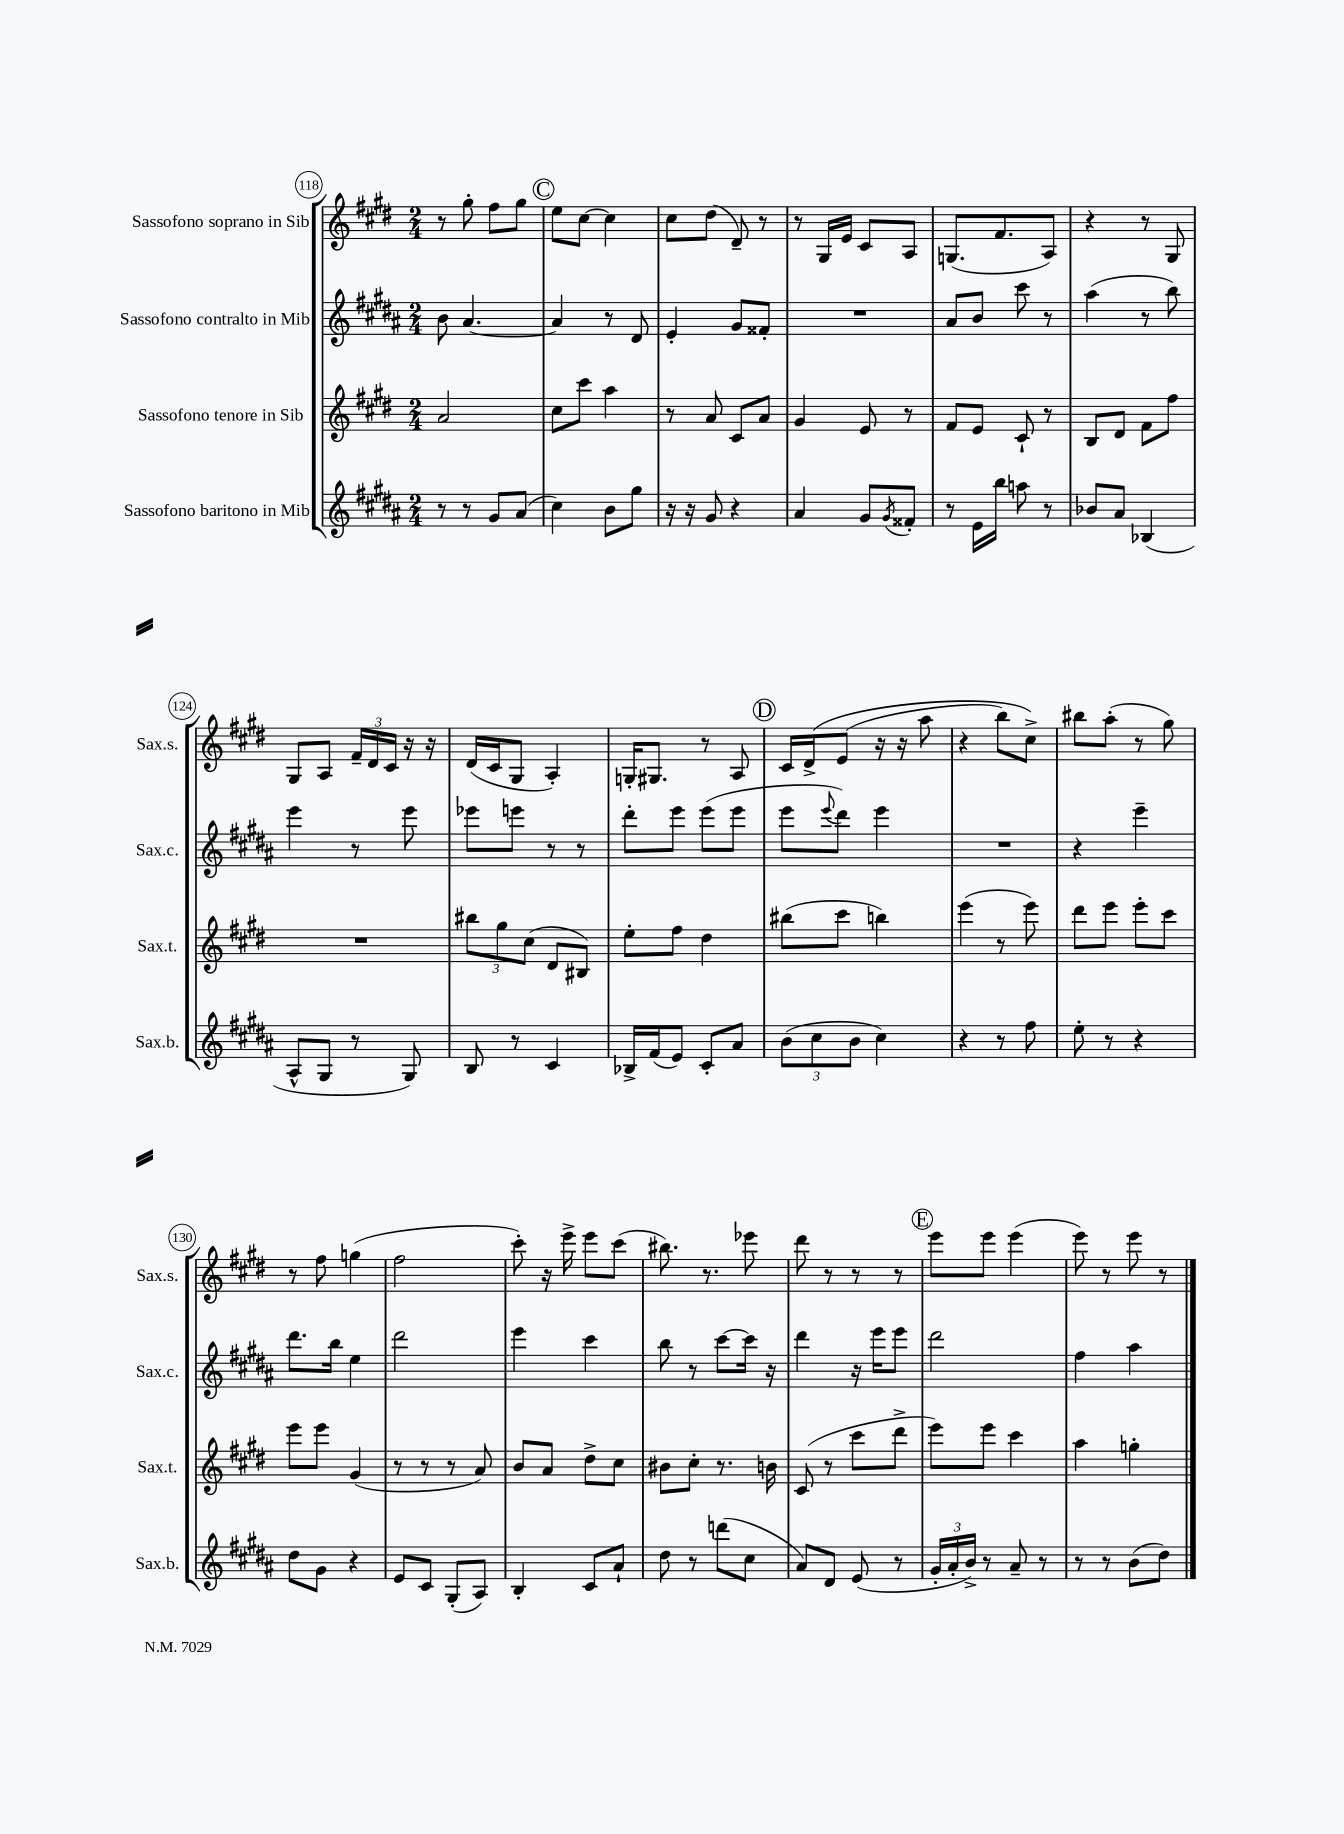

**kern	**kern	**kern	**kern
*staff4	*staff3	*staff2	*staff1
*clefG2	*clefG2	*clefG2	*clefG2
*k[f#c#g#d#a#]	*k[f#c#g#d#]	*k[f#c#g#d#a#]	*k[f#c#g#d#]
*M2/4	*M2/4	*M2/4	*M2/4
8r	2a	8b	8r
8r	.	[4.a#	8gg#'
8g#	.	.	8ff#
(8a#	.	.	8gg#
=	=	=	=
4cc#)	8cc#	4a#]	8ee
.	8ccc#	.	[8cc#
8b	4aa	8r	4cc#]
8gg#	.	8d#	.
=	=	=	=
16r	8r	4e'	8cc#
16r	.	.	.
8g#	8a	.	(8dd#
4r	8c#	8g#	8d#~)
.	8a	8f##'	8r
=	=	=	=
4a#	4g#	2r	8r
.	.	.	16G#
.	.	.	16e
8g#	8e	.	8c#
8qg#	.	.	.
8f##'	8r	.	8A
=	=	=	=
8r	8f#	8a#	(8.G
16e	8e	8b	.
16bb	.	.	8.f#
8aa	8c#`	8ccc#	.
8r	8r	8r	8A)
=	=	=	=
8b-	8B	(4aa#	4r
8a#	8d#	.	.
(4B-	8f#	8r	8r
.	8ff#	8bb)	8G#
=	=	=	=
8A#^^	2r	4eee	8G#
8G#	.	.	8A
8r	.	8r	24f#~
.	.	.	24d#
.	.	.	24c#
8G#)	.	8eee	16r
.	.	.	16r
=	=	=	=
8B	12bb#	8eee-	(16d#
.	.	.	16c#
.	12gg#	.	.
8r	.	8eee	8G#
.	(12cc#	.	.
4c#	8d#	8r	4A')
.	8B#)	8r	.
=	=	=	=
16B-^	8ee'	8ddd#'	16G'
(16f#	.	.	8.G#
8e)	8ff#	8eee	.
8c#'	4dd#	(8eee	8r
8a#	.	8eee	8A
=	=	=	=
(12b	(8bb#	8eee	16c#
.	.	.	&(16d#^
12cc#	.	.	.
.	.	8qqeee	.
.	8ccc#	8ddd#)	(8e
12b	.	.	.
4cc#)	4bb)	4eee	16r
.	.	.	16r
.	.	.	8aa
=	=	=	=
4r	(4eee	2r	4r
8r	8r	.	8bb)
8ff#	8eee)	.	8cc#^&)
=	=	=	=
8ee'	8ddd#	4r	8bb#
8r	8eee	.	(8aa'
4r	8eee'	4eee~	8r
.	8ccc#	.	8gg#)
=	=	=	=
8dd#	8eee	8.ddd#	8r
8g#	8eee	.	8ff#
.	.	16bb	.
4r	(4g#	4ee	(4gg
=	=	=	=
8e	8r	2ddd#	2ff#
8c#	8r	.	.
(8G#'	8r	.	.
8A#)	8a)	.	.
=	=	=	=
4B'	8b	4eee	8ccc#')
.	8a	.	16r
.	.	.	16eee^
8c#	8dd#^	4ccc#	8eee
8a#`	8cc#	.	(8ccc#
=	=	=	=
8dd#	8b#	8bb	8.bb#)
8r	8cc#'	8r	.
.	.	.	8.r
(8ddd	8.r	[8ccc#	.
8cc#	.	16ccc#]	8eee-
.	16b	16r	.
=	=	=	=
8a#)	(8c#	4ddd#	8ddd#
8d#	8r	.	8r
(8e	8ccc#	16r	8r
.	.	16eee	.
8r	8ddd#^	8eee	8r
=	=	=	=
24g#'	8eee)	2ddd#	8eee
24a#'	.	.	.
24b^)	.	.	.
8r	8eee	.	8eee
8a#~	4ccc#	.	(4eee
8r	.	.	.
=	=	=	=
8r	4aa	4ff#	8eee)
8r	.	.	8r
(8b	4gg'	4aa#	8eee
8dd#)	.	.	8r
==	==	==	==
*-	*-	*-	*-
